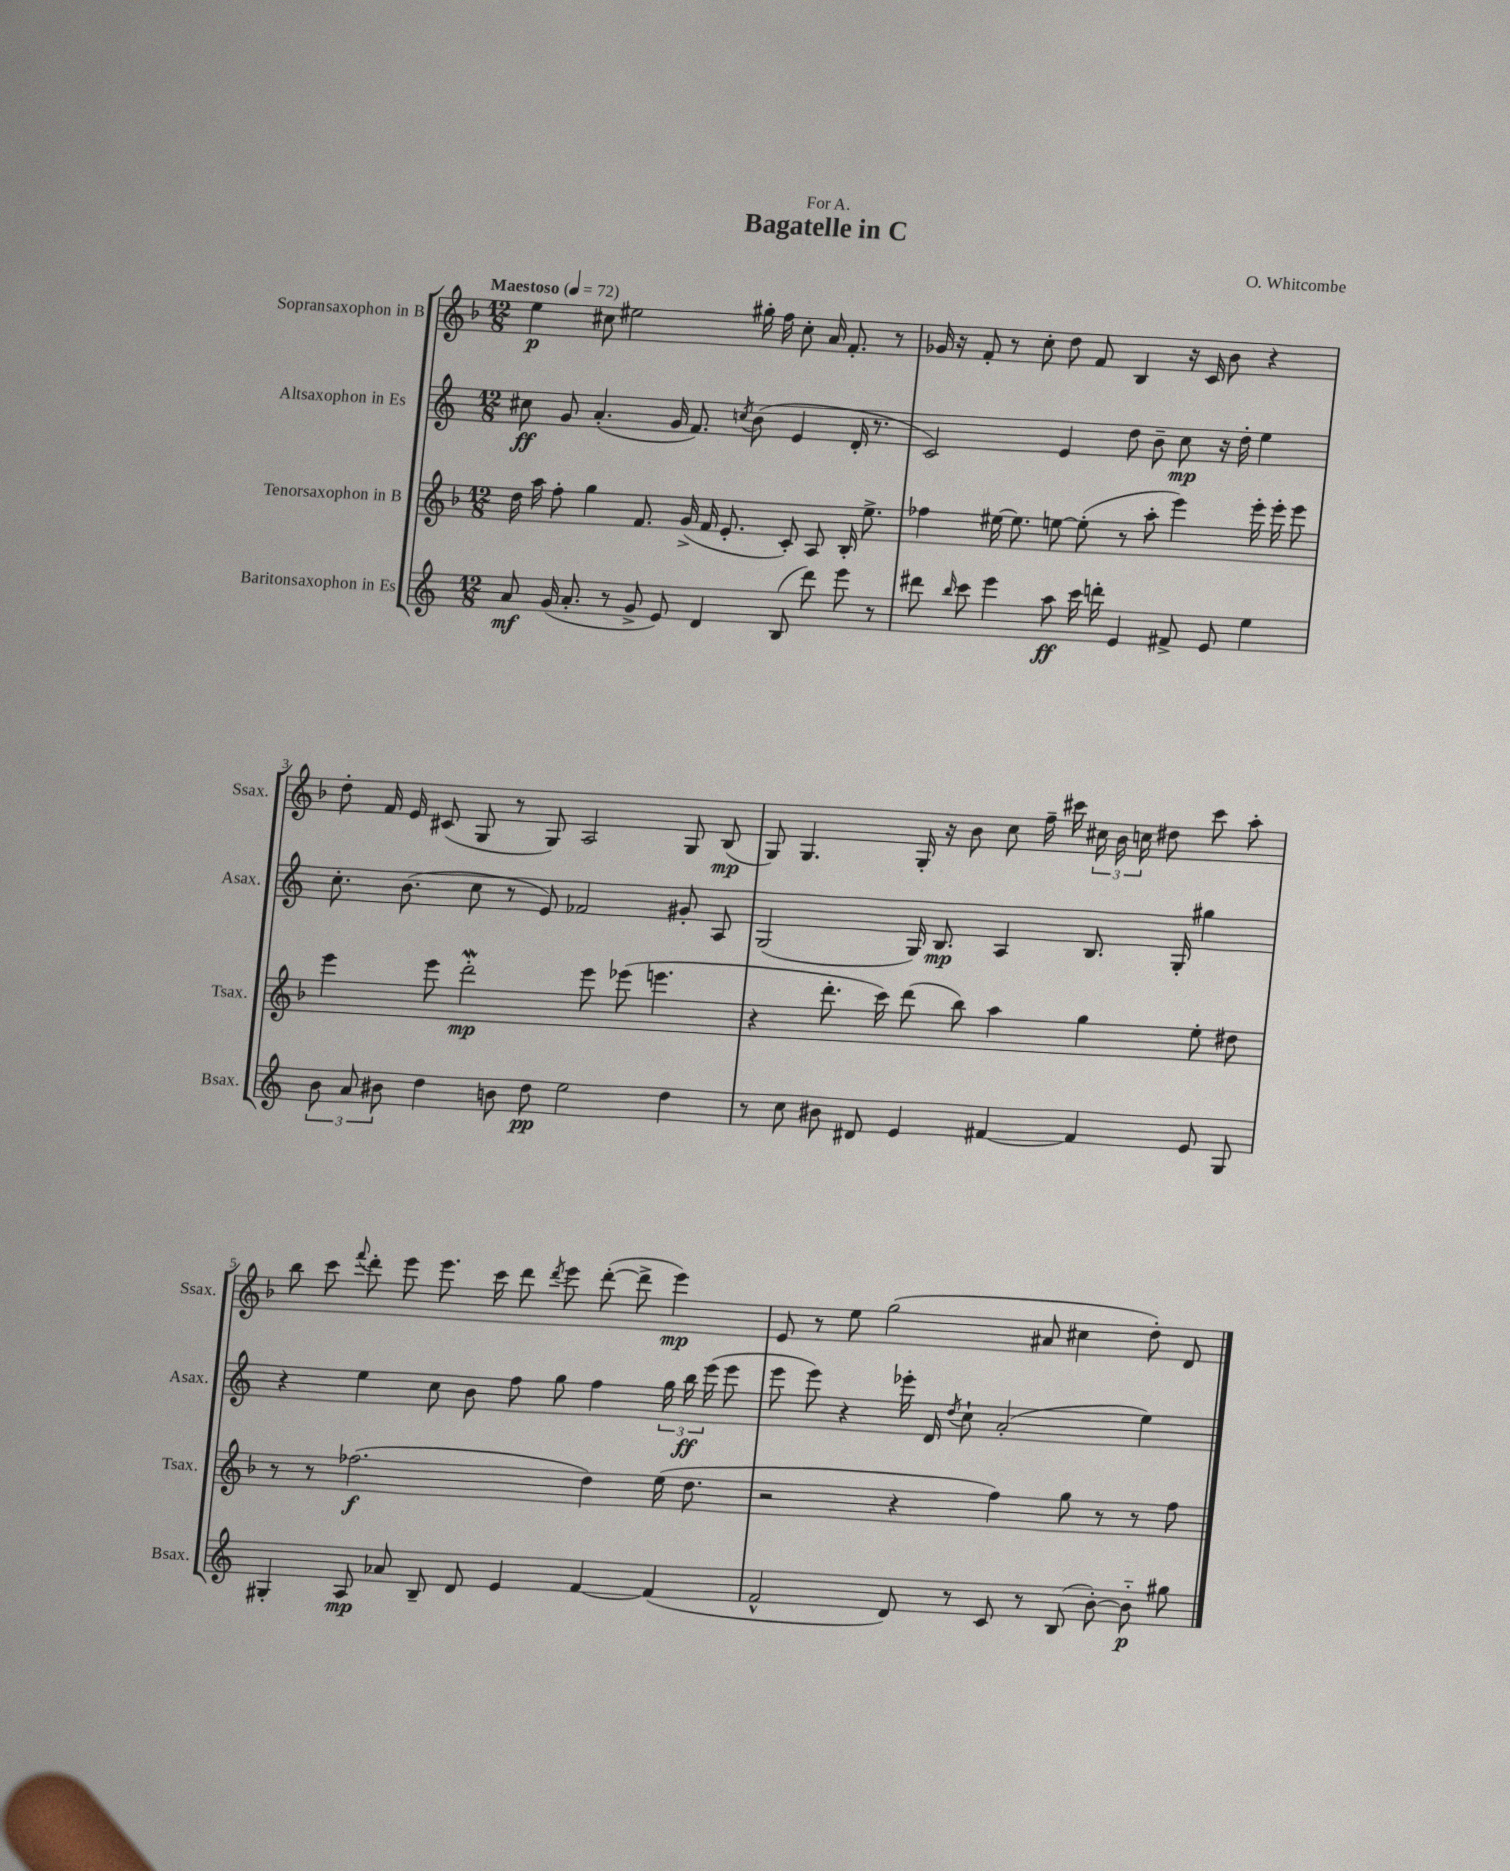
\header { title = "Bagatelle in C" composer = "O. Whitcombe" dedication = "For A." }
<<
\new StaffGroup <<
\new Staff = "s0" \with { instrumentName = "Sopransaxophon in B" shortInstrumentName = "Ssax." } {
    \clef treble \key f \major \numericTimeSignature \time 12/8 \tempo "Maestoso" 4 = 72
    \autoBeamOff e''4\p cis''8 eis''2 gis''16-. f''16 cis''8-. a'16 f'8.-. r8 |
    ges'16 r16 f'8-. r8 c''8-. d''8 f'8 bes4 r16 c'16 bes'8 r4 |
    d''8-. f'16 e'16 cis'8( g8 r8 g8) a2 g8 bes8\mp( |
    g8) g4. g16-. r16 bes'8 c''8 f''16-- cis'''16 \tuplet 3/2 { cis''16 bes'16 c''16 } dis''8 cis'''8 a''8-. |
    bes''8 c'''8 \appoggiatura { f'''8 } d'''8-. e'''8 e'''8. c'''16 d'''8 \acciaccatura { d'''8 } e'''8 d'''8~-.( d'''8-> e'''4\mp) |
    e'8 r8 e''8 g''2( ais'8 cis''4 d''8-.) d'8 \bar "|." |
}
\new Staff = "s1" \with { instrumentName = "Altsaxophon in Es" shortInstrumentName = "Asax." } {
    \clef treble \key c \major \numericTimeSignature \time 12/8
    \autoBeamOff cis''8\ff g'8 a'4.-.( g'16 f'8.) \acciaccatura { c''8 } b'8( e'4 d'16-. r8. |
    c'2) e'4 d''8 b'8-- c''8\mp r16 d''16-. e''4 |
    c''8.-. b'8.( c''8 r8 e'8) fes'2 gis'8-. a8 |
    g2( g16) b8.\mp a4 b8. g16-. gis''4 |
    r4 e''4 c''8 b'8 f''8 g''8 f''4 \tuplet 3/2 { g''16 b''16\ff e'''16( } e'''8 |
    e'''8 e'''8) r4 ees'''16-. d'16 \acciaccatura { d''8 } c''8-! a'2-.( e''4) \bar "|." |
}
\new Staff = "s2" \with { instrumentName = "Tenorsaxophon in B" shortInstrumentName = "Tsax." } {
    \clef treble \key f \major \numericTimeSignature \time 12/8
    \autoBeamOff d''16 a''16 f''8-. g''4 f'8. g'16->( f'16 e'8.-. c'8-.) a8 bes16-. e''8.-> |
    fes''4 eis''16~ eis''8. e''8~ e''8-.( r8 a''8-. e'''4) e'''16-. e'''16-. e'''8 |
    e'''4 e'''8 d'''2-.\mordent\mp e'''8 ees'''8( e'''4. |
    r4 d'''8.-. c'''16) d'''8( bes''8) a''4 g''4 e''8-. dis''8 |
    r8 r8 fes''2.\f( d''4) e''16( d''8. |
    r2 r4 f''4) g''8 r8 r8 f''8 \bar "|." |
}
\new Staff = "s3" \with { instrumentName = "Baritonsaxophon in Es" shortInstrumentName = "Bsax." } {
    \clef treble \key c \major \numericTimeSignature \time 12/8
    \autoBeamOff a'8\mf g'16( a'8.-. r8 g'8-> e'8) d'4 b8( d'''8) e'''8 r8 |
    dis'''8 \grace { b''16 } c'''8 e'''4 a''8\ff c'''16 d'''16-. e'4 fis'8-> e'8 e''4 |
    \tuplet 3/2 { b'8 a'8 bis'8 } d''4 b'8 d''8\pp e''2 d''4 |
    r8 c''8 bis'8 dis'8 e'4 fis'4~ fis'4 e'8 g8 |
    gis4-. a8\mp aes'8 b8-- d'8 e'4 f'4~ f'4( |
    f'2-^ d'8) r8 c'8 r8 b8( b'8~-.) b'8-_\p gis''8 \bar "|." |
}
>>
>>
